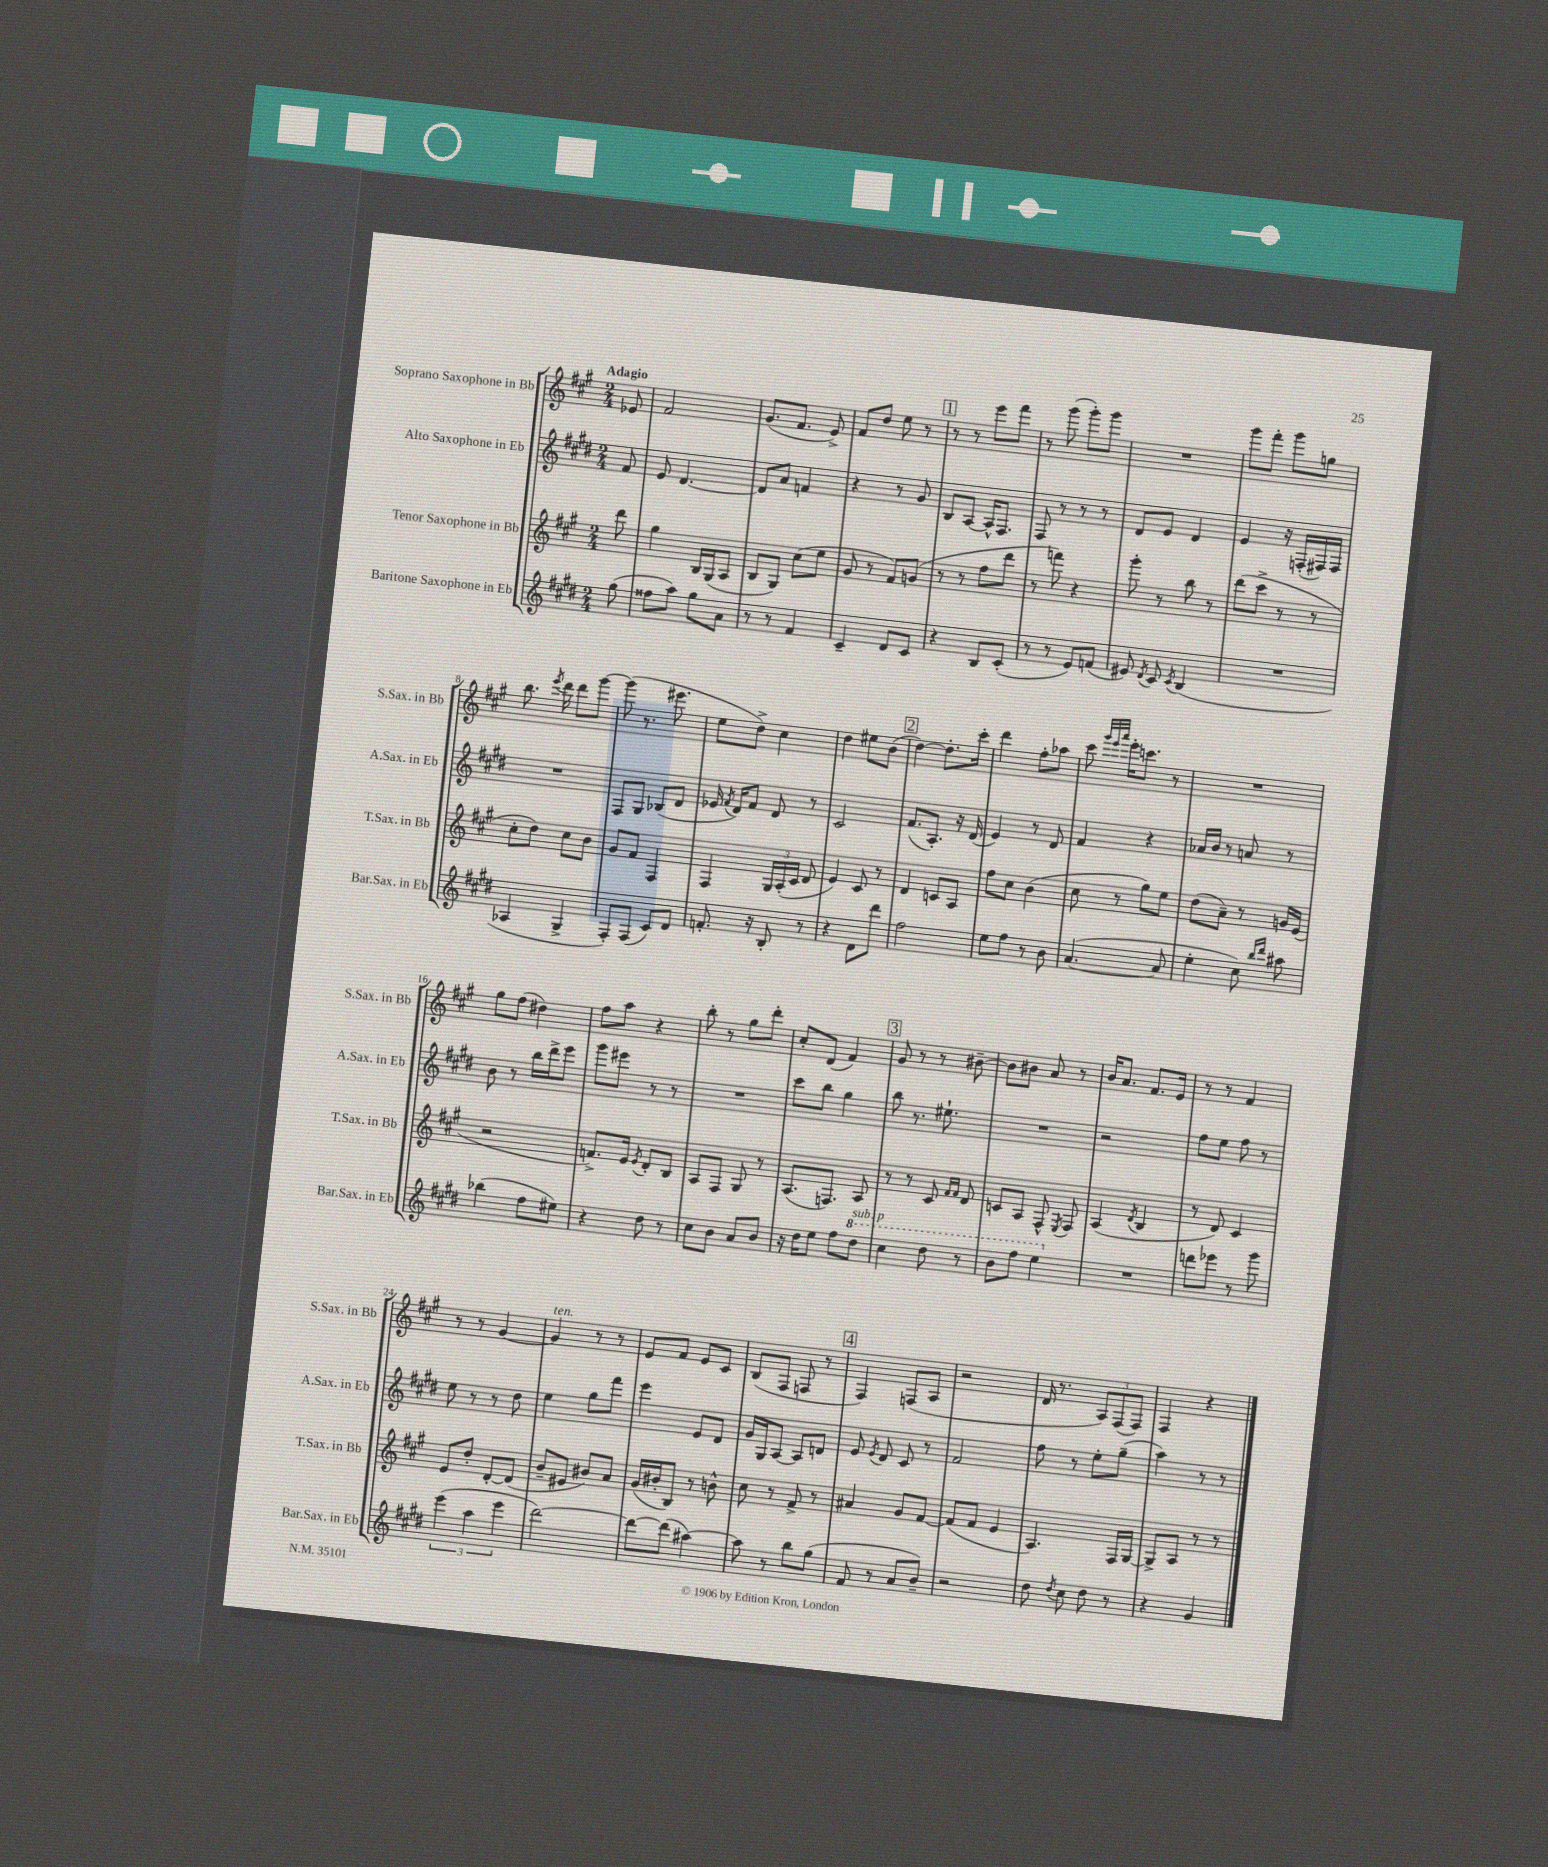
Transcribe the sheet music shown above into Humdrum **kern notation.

**kern	**kern	**kern	**kern
*staff4	*staff3	*staff2	*staff1
*clefG2	*clefG2	*clefG2	*clefG2
*k[f#c#g#d#]	*k[f#c#g#]	*k[f#c#g#d#]	*k[f#c#g#]
*M2/4	*M2/4	*M2/4	*M2/4
(8gg#\	8ddd\	8f#/	8e-/
=	=	=	=
8ff##\L	4gg#\	8e/	2f#/
8aa\J)	.	[4.d#/	.
8gg#\L	16B/LL	.	.
.	(16G#/J	.	.
8a\J	8A/J	.	.
=	=	=	=
8r	8B/L	8d#/]L	(8.g#/L
8r	8G#/J)	8a/J	.
.	.	.	8.f#/J
4f#/	(8cc#\L	4f/	.
.	8ee\J	.	8e^/)
=	=	=	=
4c#~/	8g#/	4r	8f#/L
.	8r	.	8dd/J
8d#/L	8f#/L)	8r	8ee\
8c#/J	(8g/J	8g#/	8r
=	=	=	=
4r	8r	8B/L	8r
.	8r	[8A/J	8r
8B/L	8ff#\L	16A^^/]LK	8eee\L
.	.	8.F#/J	.
(8c#'/J	8ddd\J	.	8fff#\J
=	=	=	=
8r	8r	8F#/	8r
8r	8fff\)	8r	(8ggg#\
8e/L)	4r	8r	8ggg#'\L)
(8f/J	.	8r	8ggg#\J
=	=	=	=
8e#/)	8ggg#'\	8d#/L	2r
8qd#/	.	.	.
8c#/	8r	8e/J	.
8qc#/	.	.	.
(4B/	8bb\	4d#/	.
.	8r	.	.
=	=	=	=
2r	(8ddd\L	4e/	8ggg#\L
.	8ccc#^\J	.	8fff#'\J
.	8r	16r	8ggg#\L
.	.	(16F'/LL	.
.	8r	16F#/)	8gg\J
.	.	16F#/JJ	.
=	=	=	=
4A-/	8cc#'\L	2r	8.bb\
.	8dd\J)	.	.
.	.	.	8qeee/
.	.	.	16ddd\
4G#^/	8cc#\L	.	8ddd\L
.	8b\J	.	[8ggg#\J
=	=	=	=
8F#'/L)	8g#/L	8F#/L	(8ggg#\]
(8F#/J	8f#/J	8G#/J	8.r
8c#/L)	4F#/	(8B-/L	.
.	.	.	8.eee#\
8d#/J	.	8d#/J	.
=	=	=	=
8.f'/	4F#/	16e-/	8ee\L
.	.	8qf#/	.
.	.	16d#/LK)	.
.	.	8f#/J	8dd^\J)
16r	.	.	.
8B'/	24G#/LL	8d#/	4cc#\
.	(24A'/	.	.
.	24c#/JJ	.	.
8r	8d/	8r	.
=	=	=	=
4r	4e/)	2c#/	4dd\
8d#\L	8c#/	.	8ee#\L
8ddd#\J	8r	.	(8b\J
=	=	=	=
2ff#\	4d/	(8.f#/L	[4dd\)
.	.	8.A'/J)	.
.	8c/L	.	8.dd'\]L
.	8A/J	16r	.
.	.	(16d#/	16ccc#'\Jk
=	=	=	=
8ee\L	8ff#\L	4e/)	4ddd\
8ff#\J	8cc#\J	.	.
8r	(4b\	8r	8ff#'\L
8b\	.	8d#/	8aa-\J
=	=	=	=
([4.a/	8cc#\	4f#/	8ccc#\
.	.	.	32qqggg#/LLL
.	.	.	32qqeee/
.	.	.	32qqaaa/JJJ
.	8r	.	16eee'\LK
.	.	.	8.ccc\J
.	8gg#\L)	4r	.
8a/]	8ee\J	.	8r
=	=	=	=
4ee'\	(8dd\L	16a-/LL	2r
.	.	16b/JJ	.
.	8a~\J)	8r	.
8cc#\)	8r	8a/	.
16qqbb/LL	.	.	.
16qqddd#/JJ	.	.	.
8aa#\	16g/LL	8r	.
.	(16e/JJ	.	.
=	=	=	=
(4bb-\	2r	8b\	8gg#\L
.	.	8r	(8ff#\J
8ff#\L	.	16bb\LL	4dd#\)
.	.	16ddd#^\J	.
8ee#\J)	.	8eee\J	.
=	=	=	=
4r	8.f^/L)	8ggg#\L	8ff#\L
.	.	8eee#\J	8aa\J
.	16e/Jk	.	.
.	8qe/	.	.
8dd#\	8d'/L	8r	4r
8r	8B/J	8r	.
=	=	=	=
8cc#\L	8A/L	2r	8bb'\
8b\J	8F#/J	.	8r
8a/L	8G#/	.	8gg#\L
8b/J	8r	.	8ddd'\J
=	=	=	=
16r	(8.A/L	8ccc#\L	8cc#'/L
16dd#\LK	.	.	.
8ee\J	.	8bb\J	(8d/J
.	8.F/J)	.	.
8ff#\L	.	4gg#\	4f#/)
8ddd#\J	8A/	.	.
=	=	=	=
4ccc#\	8r	8bb\	8g#/
.	8r	8.r	8r
8ddd#\	8c#/	.	8r
.	.	8.ee#`\	.
.	16qqf#/LL	.	.
.	16qqf#/JJ	.	.
8r	8d/	.	[8b#~\
=	=	=	=
8bb\L	8c/L	2r	8b#\]L
8fff#\J	8A/J	.	8b#\J
4eee\	8F#^^/	.	8a/
.	8qE/	.	.
.	8F#/	.	8r
=	=	=	=
2r	(4A/	2r	16b/LK
.	.	.	8.a/J
.	8qd/	.	.
.	4B/	.	8.f#/L
.	.	.	16e/Jk
=	=	=	=
8ddd\L	8r	8ff#\L	8r
8eee-\J	8d/)	8ee\J	8r
8r	4c#/	8ff#\	4f#/
8ggg#\	.	8r	.
=	=	=	=
(6eee\	8e/L	8ee\	8r
.	8dd'/J	8r	8r
6aa\	.	.	.
.	[8d'/L	8r	[4g#/
6eee\	.	.	.
.	(8d/]J	8dd#\	.
=	=	=	=
[2ddd#\)	8b~/L	4ee\	4g#/]
.	8e#/J	.	.
.	8b#/L)	8gg#\L	8r
.	8a/J	8fff#\J	8r
=	=	=	=
8ddd#\_L	(16g#/LL	4eee\	8e/L
.	16b#'/J	.	.
(8ddd#\]J	8B/J)	.	8f#/J
[4aa#\)	8r	8e/L	8e/L
.	8b^^\	8d#/J	8c#/J
=	=	=	=
8aa#\]	8cc#\	16g#/LL	(8B/L
.	.	16G#/J	.
8r	8r	[8A/J	8F#/J
8bb\L	8f#^/	8A/]L	8F/
(8gg#\J	8r	8d/J	8r
=	=	=	=
8f#/	4a#/	8e/	4F#/)
.	.	8qe/	.
8r	.	8d#/	.
8a/L	8g#/L	8c#/	(8F/L
8b~/J)	[8f#/J	8r	8A/J
=	=	=	=
2r	(8f#/]L	2f#/	2r
.	8f#/J	.	.
.	4e/	.	.
=	=	=	=
8dd#\	4.A/)	8ff#\	16d/
.	.	.	8.r
8qdd#/	.	.	.
8cc#\	.	8r	.
8dd#\	.	8ee'\L	12A/L)
.	.	.	(12F#/
8r	16F#/LL	(8gg#~\J	.
.	.	.	12F#/J)
.	[16G#/JJ	.	.
=	=	=	=
4r	8G#^/]L	4aa\)	4F#/
.	8A/J	.	.
4g#/	8r	8r	4r
.	8r	8r	.
==	==	==	==
*-	*-	*-	*-
